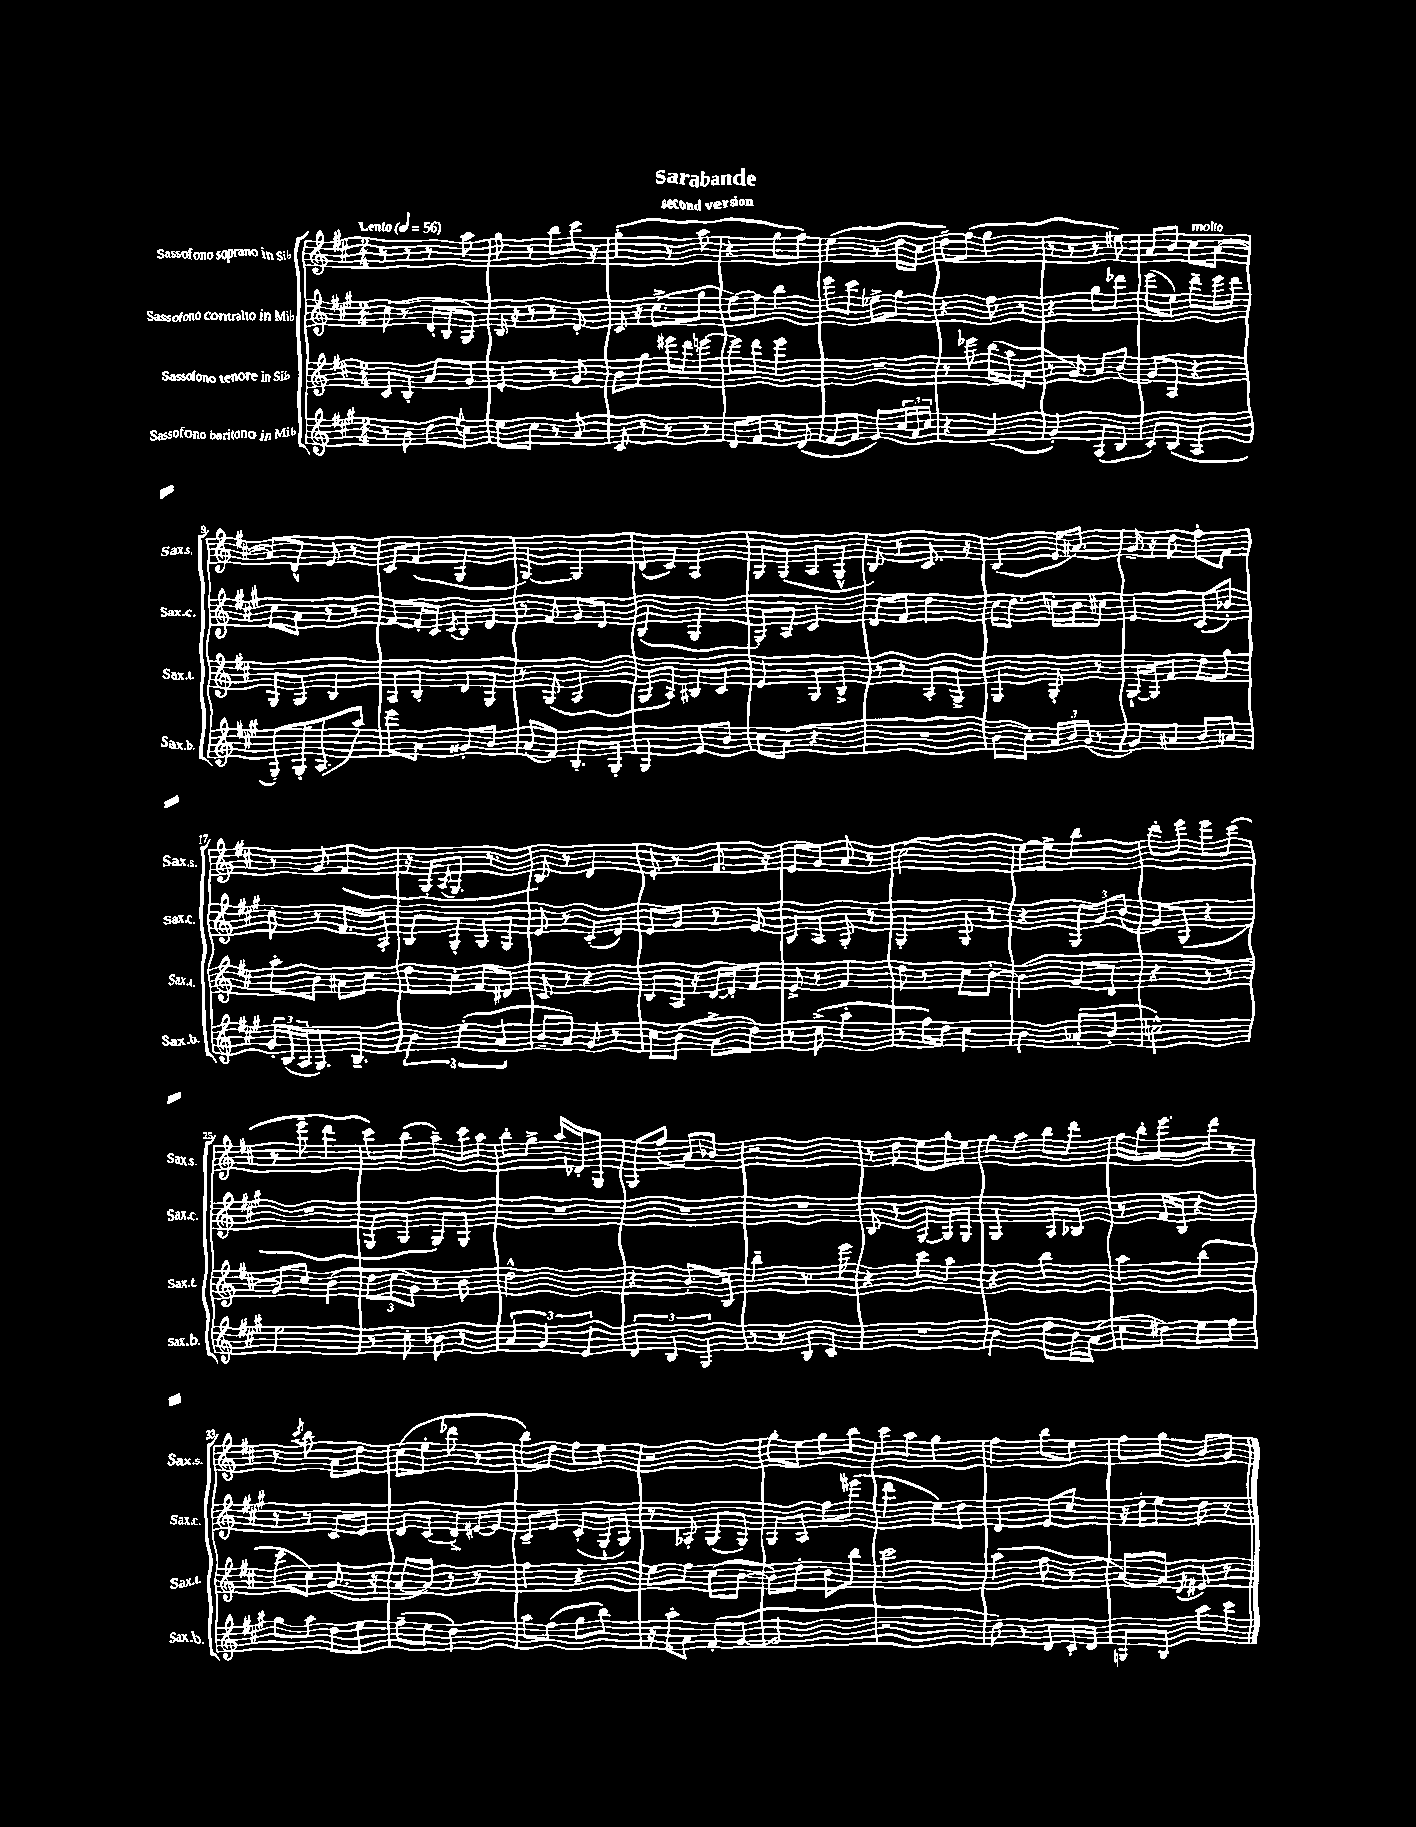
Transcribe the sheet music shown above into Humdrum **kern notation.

**kern	**kern	**kern	**kern
*part4	*part3	*part2	*part1
*staff4	*staff3	*staff2	*staff1
*I"Sassofono baritono in Mi♭	*I"Sassofono tenore in Si♭	*I"Sassofono contralto in Mi♭	*I"Sassofono soprano in Si♭
*I'Sax.b.	*I'Sax.t.	*I'Sax.c.	*I'Sax.s.
*clefG2	*clefG2	*clefG2	*clefG2
*k[f#c#g#]	*k[f#c#]	*k[f#c#g#]	*k[f#c#]
*M2/4	*M2/4	*M2/4	*M2/4
*MM56	*MM56	*MM56	*MM56
=1	=1	=1	=1
!	!	!	!LO:TX:a:B:t=Lento
8r	8c#/L	(8cc#\	8r
8b\	8B'/J	8r	8r
8dd\L	8a/L	16d'/LL	8r
.	.	16B/J	.
8qqee/	.	.	.
8cc#\J	8g/J	8G#/J)	8aa\
=2	=2	=2	=2
8ee\L	4e'/	16B/	8gg\
.	.	16r	.
8cc#\J	.	8r	8r
8r	8r	8r	8bb\L
8a/	8g/	8d'/	16ccc#\Jk
.	.	.	16r
=3	=3	=3	=3
8c#/	8b\L	8c#/	(4gg'\
8r	8gg\J	16r	.
.	.	(8.cc#^\L	.
8r	16eee#X\LL	.	8r
.	16ddd\J	.	.
8r	[8eeen\J	8gg#\J	8aa\
=4	=4	=4	=4
8d/L	8eee\L]	[8ff#\L)	4r
8f#/J	8ddd\J	8ff#\J]	.
8r	4eee\	4bb\	8gg\L
(8d/	.	.	8ff#\J)
=5	=5	=5	=5
[8f#/L	2r	8eee\L	(4ee\
8f#/J]	.	8ccc#\J	.
8e/L)	.	8ee-X^\L	8r
24cc#/L	.	8gg#\J	16dd\LL
24a/	.	.	.
.	.	.	16cc#\JJ
24cc#/JJ	.	.	.
=6	=6	=6	=6
4r	8r	4r	8dd~\L)
.	8eee-X\	.	(8ff#\J
(4a/	(16bb\LL	8ff#\	4gg\
.	16aa\J	.	.
.	8a\J	8r	.
=7	=7	=7	=7
4g#'/)	8r	4r	8r
.	8g/)	.	8r
(8A/L	8a/L	8gg#\L	8r
8B/J	(8b/J	8ddd-X\J	8ee#X\)
=8	=8	=8	=8
8c#/L)	8g/L)	(8eee\L	8a/L
(8B/J	8A/J	8ee\J)	8b/J
!	!	!	!LO:TX:a:i:t=molto
4A/	4r	8ddd~\L	8cc#\L
.	.	16eee\L	([8a\J
.	.	16ddd\JJ	.
!!LO:LB:g=z
=9	=9	=9	=9
8G#'/L)	8G/L	8cc#\L	8a/L])
16G#'/K	8G/J	8a\J	8d^^/J
(8.A/	.	.	.
.	4B/	8r	8e/
8aa/J)	.	8r	8r
=10	=10	=10	=10
8eee\L	8A/L	[8f#/L	8c#/L
8a\J	8B'/J	16f#'/L]	(8f#/J
.	.	16c#/JJ	.
.	.	8qc#/	.
8g##X'/L	8d/L	8B/L	4G/
8b/J	8G/J	8d/J	.
=11	=11	=11	=11
(8a/L	8r	8r	[4G/)
8f#/J)	(8G/	8f#/	.
8.B'/L	4A/	8g#/L	4G/]
.	.	8d/J	.
16G#'/Jk	.	.	.
=12	=12	=12	=12
4G#/	8G/L	(4B/	(8d/L
.	8A/J)	.	8c#/J)
8e/L	8B#X/L	4G#/	4A/
8b/J	8c#/J	.	.
=13	=13	=13	=13
8cc#\L	4e/	8G#'/L)	8G/L
(8a\J	.	8A/J	(8G/J
4r	8G/L	4c#/	8A/L
.	8B^/J	.	8G^^/J
=14	=14	=14	=14
2r	8r	8d/L	8B/)
.	8r	8f#/J	8r
.	8A'/L	4dd\	8.c#/
.	8G^/J	.	.
.	.	.	16r
=15	=15	=15	=15
8b\L	4G/	16cc#\KL	(4B/
.	.	8.dd\J	.
8cc#'\J)	.	.	.
24a/LL	8G'/	16ccn'\LL	16e/KL
24b/	.	.	.
.	.	16b\J	8.a#X/J)
(24g#/JJ	.	.	.
8r	8r	8cc#X\J	.
=16	=16	=16	=16
8g#/L)	[16G`/LL	4e/	16g~/
.	16G/J]	.	16r
8a#X/J	8f#/J	.	8dd\
8b/L	8dd\L	(8c#/L	8ff#'\L
8an/J	8gg\J	8b-X'/J)	8f#\J
!!LO:LB:g=z
=17	=17	=17	=17
24g#'/LL	8aa'\L	8cc#'\	8r
(24B/	.	.	.
24A/J	.	.	.
8.G#/)	8b\J	8r	8g/
.	8a#X\L	8.f#/L	(4f#/
8.B~/J	.	.	.
.	8cc#\J	.	.
.	.	16A'/Jk	.
=18	=18	=18	=18
6b\	8dd\L	8B/L	16r
.	.	.	16G'/KL
.	.	.	8qA/
.	8cc#'\J	8G#'/J	8.G/J
(6ee'\	.	.	.
.	8f#/L	8G#/L	.
.	.	.	8.r
6a/	.	.	.
.	8d#X/J	8G#/J	.
=19	=19	=19	=19
8b~/L	8c#/	8e/	8B/)
8a/J)	8r	8r	8r
8g#/	4r	(8c#'/L	4d/
8r	.	8d/J)	.
=20	=20	=20	=20
8cc#\L	8B/L	8e/L	8e'/
(8b\J	16A/Jk	8g#/J	8r
.	16r	.	.
8a^\L	[16d/LL	8r	8.f#/
.	16d'/J]	.	.
8dd\J)	8f#/J	8e/	.
.	.	.	16r
=21	=21	=21	=21
8r	8e^/	8B/L	8e/L
(8cc#^\	8r	8A/J	8g/J
4aa'\	4f#/	8G#'/	8a/
.	.	8r	8r
=22	=22	=22	=22
8r	8dd\	4G#'/	(2cc#\
16ff#\LL)	8r	.	.
16dd\JJ	.	.	.
4cc#\	8cc#\L	8G#/	.
.	[8b'\J	8r	.
=23	=23	=23	=23
4b\	(4b\]	4r	[8ee\L)
.	.	.	8ee^\J]
(8a-X'/L	8g/L	12G#/L	4bb\
.	.	12g#/	.
8b'/J	8d/J	.	.
.	.	(12b/J	.
=24	=24	=24	=24
2ccn^^\)	4r	8g#/L)	8ddd'\L
.	.	(8G#/J	8eee\J
.	8r	4r	8eee\L
.	8r	.	(8ccc#\J
!!LO:LB:g=z
=25	=25	=25	=25
2ee\	8g/L)	2r	8r
.	8cc#/J	.	8eee~\
.	(4b\	.	4ddd\
=26	=26	=26	=26
8r	12dd\L	8G#/L	8ccc#\L)
.	12cc#\	.	.
8cc#'\	.	8G#/J	(8bb\J
.	12g\J)	.	.
8b-X\	8r	8G#/L)	8aa~\L)
8r	8b\	8G#/J	16ccc#\L
.	.	.	16aa\JJ
=27	=27	=27	=27
6a/	2dd^^\	2r	8bb'\L
.	.	.	8gg^\J
6g#/	.	.	.
.	.	.	16aa/LL
.	.	.	16d-X'/J
6e/	.	.	.
.	.	.	8G/J
=28	=28	=28	=28
6d/	4r	2r	8G/L
.	.	.	(8ff#'/J
6B/	.	.	.
.	8.b'/L	.	8a/L)
6G#/	.	.	.
.	.	.	8b-X/J
.	16B/Jk	.	.
=29	=29	=29	=29
8r	4bb~\	2r	2r
8r	.	.	.
8B/L	8.r	.	.
8c#/J	.	.	.
.	16eee\	.	.
=30	=30	=30	=30
2r	4r	8B/	8r
.	.	8r	8dd\
.	8ccc#\L	[8G#/L	8ee\L
.	8aa\J	16G#/L]	16gg\L
.	.	16G#/JJ	16ee\JJ
=31	=31	=31	=31
4b\	4r	4G#/	8gg\L
.	.	.	8aa\J
8dd\L	4bb\	8A/L	8bb\L
16b\L	.	8B-X/J	8ddd\J
(16a\JJ	.	.	.
=32	=32	=32	=32
8cc#\L	4aa\	8r	16ff#\LL
.	.	.	16bb'\J
8dd#X\J)	.	16f#/LL	8.eee\
.	.	16B/JJ	.
8ee\L	(4bb\	4r	.
.	.	.	16ddd\Jk
8ff#\J	.	.	8r
!!LO:LB:g=z
=33	=33	=33	=33
8gg#\L	8ccc#\L	8r	8r
.	.	.	8qccc#/
8aa\J	8cc#\J)	8r	8bb\
8dd\L	(8.g/	8c#/L	8a\L
8ee\J	.	8e/J	8dd\J
.	16r	.	.
=34	=34	=34	=34
(8ff#~\L	[8a/L	8d/L	(8cc#\L
8ee\J	8a/J])	(8c#/J	8ee'\J
4dd\)	8r	8d^/L)	8ddd-X\
.	8r	[16e#X/L	8r
.	.	16e#/JJ]	.
=35	=35	=35	=35
8aa\L	4ff#\	8c#~/L	8bb\L)
(8ff#\J	.	8e/J	8dd\J
8gg#\L	4r	(8c#'/L	8ff#\L
8bb\J)	.	16G#`/L	8ee\J
.	.	16G#/JJ)	.
=36	=36	=36	=36
16r	8ee\L	8r	2r
16aa'\KL	.	.	.
8a\J	8ff#\J	8A-X'/	.
(8f#'/L	(8cc#\L	(8G#/L	.
[8g#/J	[8b\J	8G#/J)	.
=37	=37	=37	=37
2g#/]	8b\L])	8G#/L	8gg'\L
.	8dd'\J	8A/J	8ee\J
.	8b\L	8ff#\L	8gg\L
.	8bb\J	(8eee#X\J	8bb\J
=38	=38	=38	=38
2r	2ccc#\	4ddd\	8ccc#\L
.	.	.	8aa\J
.	.	8ee\L)	4gg\
.	.	8dd\J	.
=39	=39	=39	=39
8dd\)	(4aa\	4d/	4ff#\
8r	.	.	.
8d/L	8ff#\	8e/L	8bb\L
16c#'/L	8r	8cc#/J	8ee\J
16d/JJ	.	.	.
=40	=40	=40	=40
8Gn/L	[8a/L)	16r	8ff#\L
.	.	16dd'\KL	.
8B/J	8a/J]	8ee\J	8gg\J
.	8qd/	.	.
8aa\L	8e#X/	8dd\	8b/L
8ccc#\J	8r	8r	8g/J
==	==	==	==
*-	*-	*-	*-
